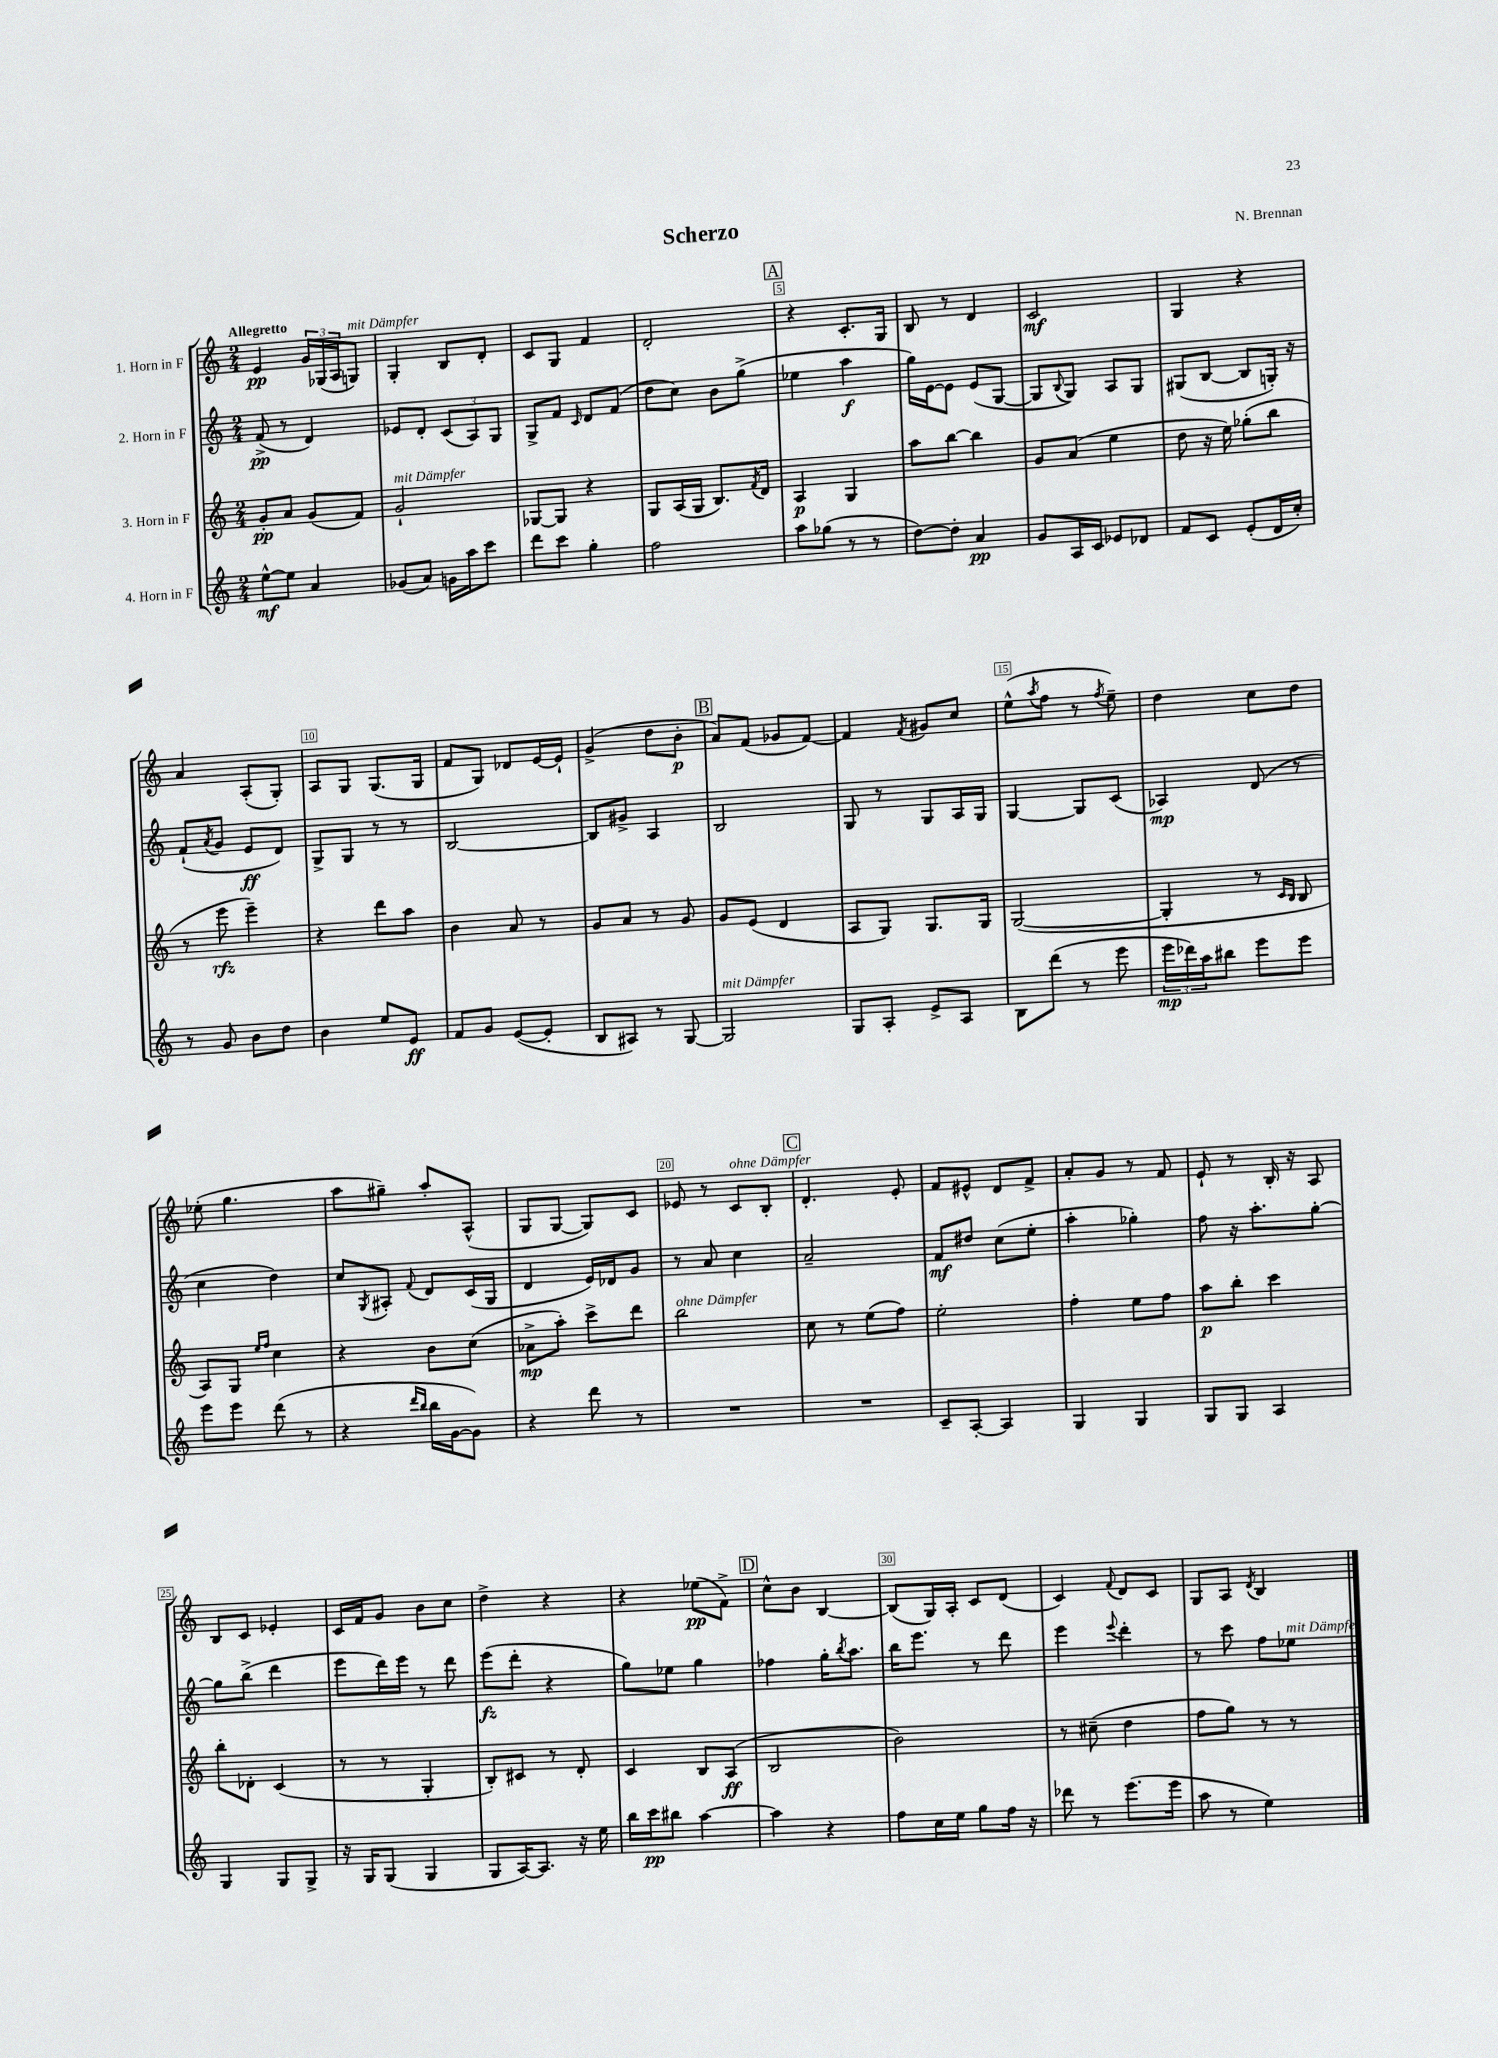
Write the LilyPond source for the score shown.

\header { title = "Scherzo" composer = "N. Brennan" }
<<
\new StaffGroup <<
\new Staff = "s0" \with { instrumentName = "1. Horn in F" } {
    \clef treble \key c \major \numericTimeSignature \time 2/4 \tempo "Allegretto"
    e'4\pp \tuplet 3/2 { g'16 ges16( a16 } g8^\markup { \italic "mit Dämpfer" }) |
    g4-. b8 d'8-. |
    c'8 g8 f'4 |
    d'2-. |
    \mark \markup { \box "A" } r4 c'8.-. g16 |
    b8 r8 d'4 |
    c'2\mf |
    g4 r4 |
    a'4 a8-.( g8-.) |
    a8 g8 g8.( g16 |
    f'8 g8) des'8 e'16~ e'16-! |
    g'4->( d''8 b'8-.\p |
    \mark \markup { \box "B" } a'8) f'8( ges'8 f'8~) |
    f'4 \acciaccatura { f'8 } gis'8 c''8 |
    e''8-^( \acciaccatura { a''8 } f''8 r8 \acciaccatura { f''8 } e''8--) |
    d''4 c''8 d''8 |
    ees''8-.( g''4. |
    a''8 gis''8--) a''8-. a8-^( |
    g8 g8~ g8) c'8 |
    ees'8 r8 c'8^\markup { \italic "ohne Dämpfer" } b8-. |
    \mark \markup { \box "C" } d'4.-. e'8-. |
    f'8 eis'8-^ d'8 f'8-> |
    a'8-. g'8 r8 f'8 |
    e'8-! r8 b16-. r16 a8 |
    b8 c'8 ees'4-. |
    c'16 f'16 g'8 b'8 c''8 |
    d''4-> r4 |
    r4 ees''8\pp( f'8->) |
    \mark \markup { \box "D" } c''8-^ b'8 b4~ |
    b8( g16) a16-. c'8 d'8( |
    c'4) \appoggiatura { f'8 } d'8 c'8 |
    g8 a8 \acciaccatura { d'8 } b4 \bar "|." |
}
\new Staff = "s1" \with { instrumentName = "2. Horn in F" } {
    \clef treble \key c \major \numericTimeSignature \time 2/4
    f'8->\pp( r8 d'4) |
    ees'8 d'8-. \tuplet 3/2 { c'8( a8) g8 } |
    g8-> f'8 \grace { c'16 } d'8 f'8( |
    d''8 c''8) b'8 g''8->( |
    \mark \markup { \box "A" } ees''4 a''4\f |
    g''16) e'16~ e'8 e'8( g8~ |
    g8 \appoggiatura { b8 } g8) a8 g8 |
    gis8( b8~ b8 g16-.) r16 |
    f'8-!( \acciaccatura { a'8 } g'8 e'8\ff d'8) |
    g8-> g8 r8 r8 |
    b2~ |
    b8 gis'8-> a4 |
    \mark \markup { \box "B" } b2 |
    g8 r8 g8 a16 g16 |
    g4~ g8 c'8( |
    aes4\mp) d'8( r8 |
    c''4 d''4) |
    c''8 \acciaccatura { g8 } ais8-. \appoggiatura { f'8 } d'8 c'16( g16 |
    d'4 e'16) des'16 g'8 |
    r8 a'8 c''4 |
    \mark \markup { \box "C" } a'2-- |
    f'8\mf dis''8 c''8( e''8-. |
    a''4-. ges''4-.) |
    f''8 r16 a''8.-. g''8~-. |
    g''8 b''8->( d'''4 |
    e'''8 d'''16) e'''16 r8 d'''8 |
    e'''8\fz( d'''8-. r4 |
    g''8) ees''8 g''4 |
    \mark \markup { \box "D" } fes''4 g''16-. \acciaccatura { b''8 } a''8. |
    b''16 e'''8. r8 d'''8 |
    e'''4 \appoggiatura { e'''8 } d'''4-. |
    r8 c'''8 f''8 ees''8^\markup { \italic "mit Dämpfer" } \bar "|." |
}
\new Staff = "s2" \with { instrumentName = "3. Horn in F" } {
    \clef treble \key c \major \numericTimeSignature \time 2/4
    g'8-.\pp a'8 g'8( f'8) |
    g'2-!^\markup { \italic "mit Dämpfer" } |
    ges8~ ges8 r4 |
    g8 a16( g16 b8.) \acciaccatura { f'8 } d'16 |
    \mark \markup { \box "A" } a4\p g4 |
    a''8 b''8~ b''4 |
    g'8 a'8( e''4 |
    d''8 r16 e''16) ges''8-.( b''8 |
    r8 e'''8\rfz e'''4--) |
    r4 d'''8 a''8 |
    b'4 a'8 r8 |
    g'8 a'8 r8 g'8 |
    \mark \markup { \box "B" } g'8 e'8( d'4 |
    a8 g8) g8. g16 |
    g2~( |
    g4-. r8 \grace { c'16 b16 } b8 |
    a8) g8 \grace { e''16 f''16 } c''4 |
    r4 b'8 c''8( |
    aes'8->\mp a''8-.) c'''8-> d'''8 |
    b''2^\markup { \italic "ohne Dämpfer" } |
    \mark \markup { \box "C" } c''8 r8 e''8( f''8) |
    e''2-. |
    f''4-. e''8 f''8 |
    a''8\p b''8-. c'''4 |
    b''8-. des'8-. c'4( |
    r8 r8 g4-. |
    b8-.) cis'8 r8 d'8-. |
    c'4 b8 a8\ff( |
    \mark \markup { \box "D" } b2 |
    b'2) |
    r8 cis''8--( d''4 |
    f''8 g''8) r8 r8 \bar "|." |
}
\new Staff = "s3" \with { instrumentName = "4. Horn in F" } {
    \clef treble \key c \major \numericTimeSignature \time 2/4
    e''8~-^\mf e''8 a'4 |
    ges'8( a'8) g'16 a''16 c'''8 |
    d'''8 c'''8 g''4-. |
    f''2 |
    \mark \markup { \box "A" } a''8 ges''8( r8 r8 |
    d''8~) d''8-. a'4\pp |
    g'8 a16 c'16 ees'8 des'8 |
    f'8 c'8 e'8-.( d'16 c''16-.) |
    r8 g'8 b'8 d''8 |
    b'4 e''8 e'8\ff |
    f'8 g'8 e'8~( e'8-. |
    b8 ais8) r8 g8~ |
    \mark \markup { \box "B" } g2^\markup { \italic "mit Dämpfer" } |
    g8 a8-. e'8-> a8 |
    b8 d'''8( r8 e'''8 |
    \tuplet 3/2 { e'''16\mp des'''16) a''16 } bis''8 e'''8 e'''8 |
    e'''8 e'''8 d'''8( r8 |
    r4 \grace { d'''16 b''16 } b''16 g'16~ g'8) |
    r4 d'''8 r8 |
    R2 |
    \mark \markup { \box "C" } R2 |
    c'8-- a8~-. a4 |
    g4 g4 |
    g8 g8 a4 |
    g4 g8 g8-> |
    r16 g16 g8( g4 |
    g8 a16~) a8. r16 e''16 |
    b''16 c'''16\pp bis''8 a''4~ |
    \mark \markup { \box "D" } a''4 r4 |
    f''8 c''16 e''16 g''8 f''16 r16 |
    des'''8 r8 e'''8.( e'''16 |
    a''8 r8 e''4) \bar "|." |
}
>>
>>
\layout { \context { \Score \override BarNumber.break-visibility = ##(#f #t #t) barNumberVisibility = #(every-nth-bar-number-visible 5) \override BarNumber.stencil = #(make-stencil-boxer 0.1 0.3 ly:text-interface::print) } }
